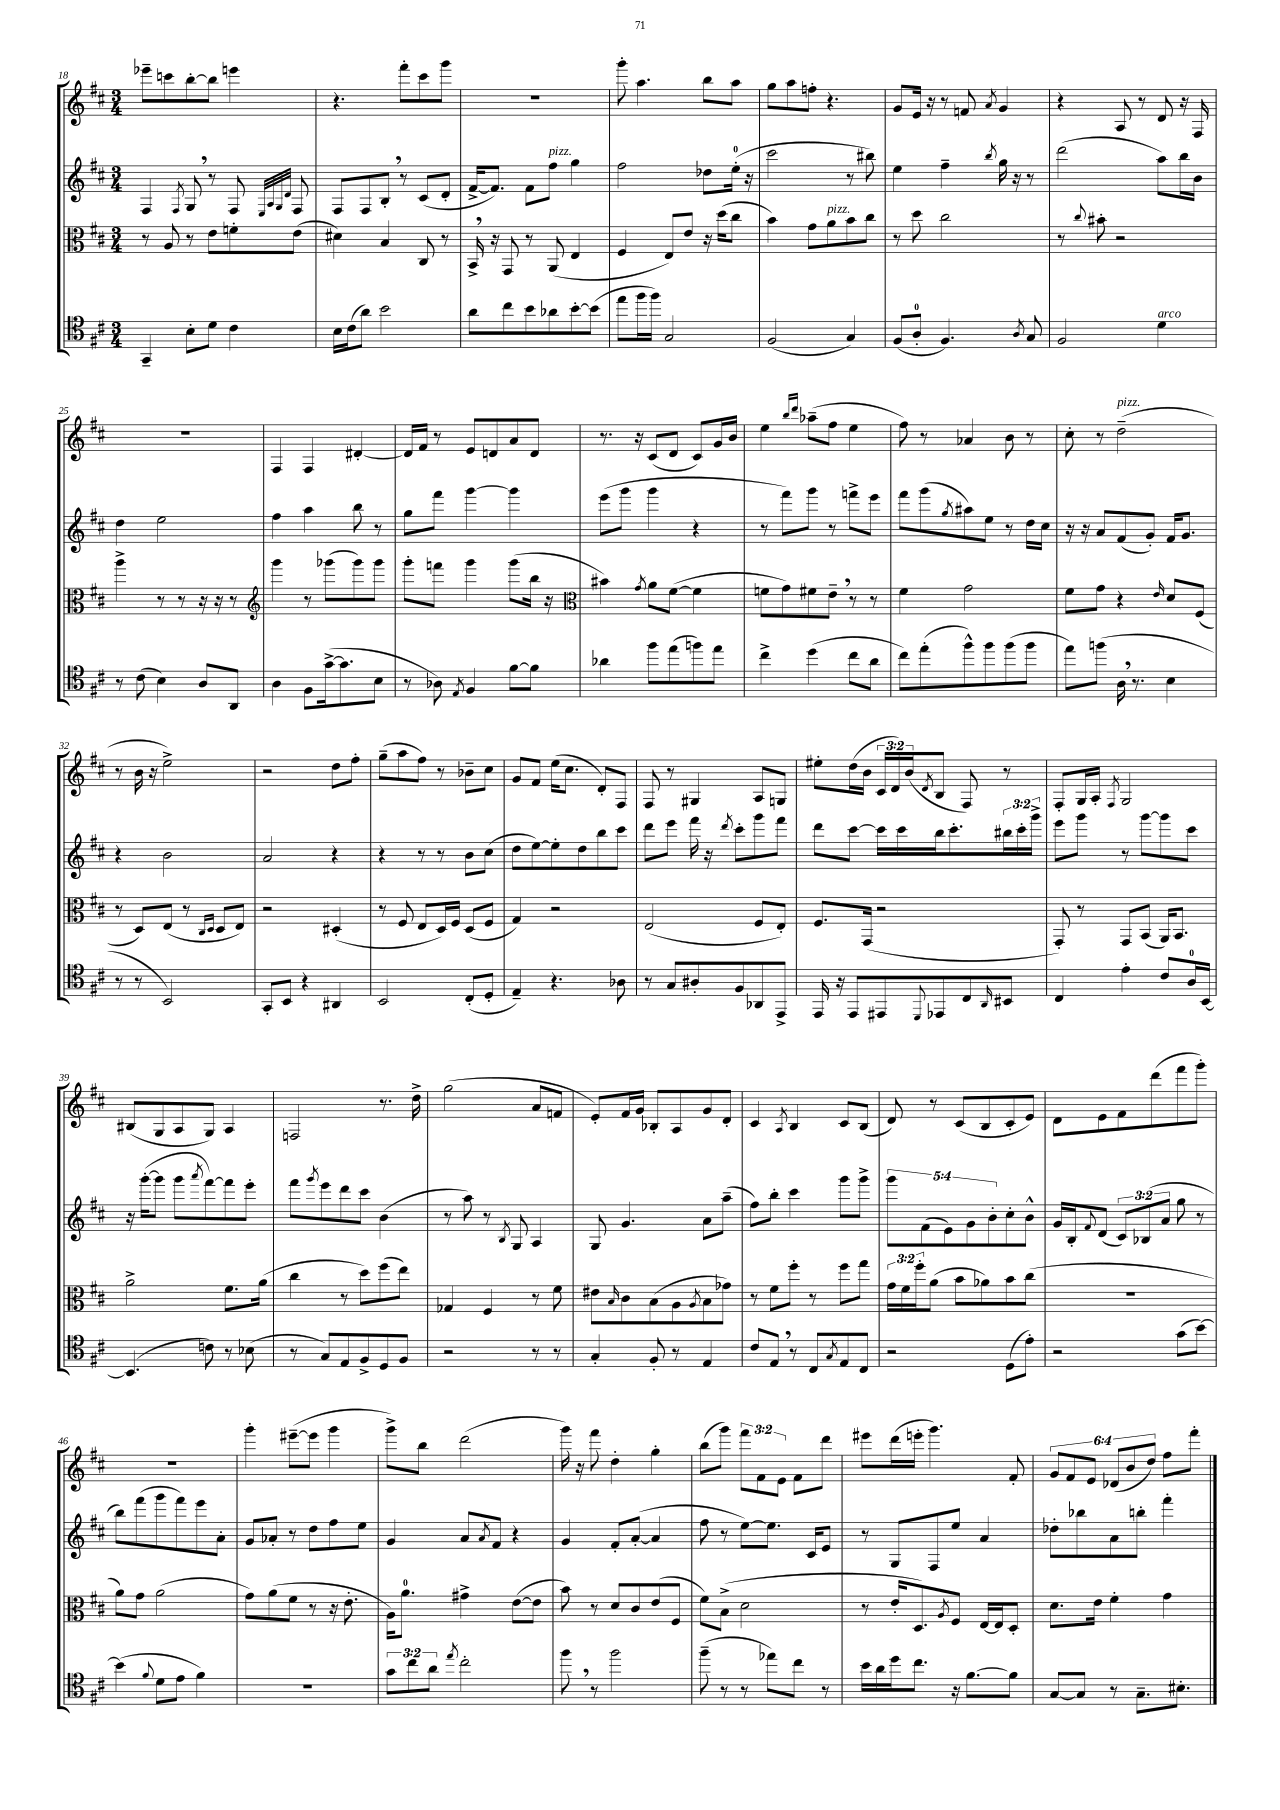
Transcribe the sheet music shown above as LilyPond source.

<<
\new StaffGroup <<
\new Staff = "s0" {
    \clef treble \key d \major \numericTimeSignature \time 3/4 \override Staff.TupletNumber.text = #tuplet-number::calc-fraction-text
    ees'''8-- c'''8 b''8~-. b''8 e'''4 |
    r4. fis'''8-. cis'''8 g'''8 |
    R2. |
    g'''8-. a''4. b''8 a''8 |
    g''8 a''8 f''8-. r4. |
    g'8 e'16 r16 r8 f'8 \acciaccatura { a'8 } g'4 |
    r4 a8 r8 d'8 r16 fis16 |
    R2. |
    fis4 fis4 dis'4~-. |
    dis'16 fis'16 r8 e'8 d'8 a'8 d'8 |
    r8. r16 cis'8( d'8 cis'8) g'16 b'16 |
    e''4 \grace { b''16 d'''16 } aes''8--( fis''8 e''4 |
    fis''8) r8 aes'4 b'8 r8 |
    cis''8-. r8 d''2--^\markup { \italic "pizz." }( |
    r8 b'16 r16 e''2->) |
    r2 d''8 fis''8-. |
    g''8--( a''8 fis''8) r8 bes'8-- cis''8 |
    g'8 fis'8 e''16( cis''8. d'8-.) fis8 |
    fis8 r8 gis4 a8 g8 |
    eis''8-. d''16( b'16 \tuplet 3/2 { cis'16 d'16) b'16( } \acciaccatura { d'8 } b8 fis8) r8 |
    fis8-. g16 a16-. \acciaccatura { fis8 } g2 |
    bis8( g8 a8 g8) a4 |
    f2 r8. d''16-> |
    g''2( a'8 f'8 |
    e'8-.) fis'16 g'16 bes8-. a8 g'8 d'8-. |
    cis'4 \acciaccatura { a8 } b4 cis'8 b8( |
    d'8) r8 cis'8( b8 cis'8-. e'8) |
    d'8 e'8 fis'8 d'''8( fis'''8 g'''8-.) |
    R2. |
    g'''4-. eis'''8~--( eis'''8 g'''4 |
    g'''8->) b''8 d'''2( |
    g'''16) r16 fis'''8 d''4-. g''4-. |
    b''8( g'''8) \tuplet 3/2 { fis'''8 fis'8 e'8 } fis'8 d'''8 |
    eis'''8 d'''16( e'''16-. g'''4.) fis'8-. |
    \tuplet 6/4 { g'8 fis'8 e'8 des'8( b'8 d''8) } fis''8 fis'''8-. \bar "|." |
}
\new Staff = "s1" {
    \clef treble \key d \major \numericTimeSignature \time 3/4 \override Staff.TupletNumber.text = #tuplet-number::calc-fraction-text
    fis4 \acciaccatura { fis8 } g8 \breathe r8 fis8 \grace { e32 a32 g32 d'32 } fis8 |
    fis8 fis8 b8-. \breathe r8 cis'8( d'8-. |
    fis'16~-> fis'8.) fis'8 fis''8^\markup { \italic "pizz." } g''4 |
    fis''2 des''8 e''16-0-.( r16 |
    cis'''2 r8 bis''8) |
    e''4 fis''4-- \acciaccatura { b''8 } g''16 r16 r8 |
    d'''2( a''8) b''16 b'16 |
    d''4 e''2 |
    fis''4 a''4 b''8 r8 |
    g''8 fis'''8 g'''4~ g'''4 |
    e'''8( g'''8 g'''4 r4 |
    r8 fis'''8) g'''8 r8 f'''8-> e'''8 |
    fis'''8 g'''8( \acciaccatura { g''8 } ais''8) e''8 r8 d''16 cis''16 |
    r16 r16 a'8 fis'8( g'8-.) fis'16 g'8. |
    r4 b'2 |
    a'2 r4 |
    r4 r8 r8 b'8 cis''8( |
    d''8 e''8~) e''8-. d''8 b''8 cis'''8 |
    d'''8 e'''8 fis'''16 r16 \acciaccatura { d'''8 } cis'''8-. g'''8 fis'''8 |
    d'''8 cis'''8~ cis'''16 cis'''16 b''16 cis'''8.-. \tuplet 3/2 { bis''16 cis'''16-. g'''16-> } |
    e'''8 g'''8 r8 g'''8~ g'''8 cis'''8 |
    r16 g'''16~-.( g'''8 g'''8 \acciaccatura { a'''8 } fis'''8~) fis'''8 e'''8-. |
    fis'''8 \acciaccatura { g'''8 } e'''8 d'''8 cis'''8 b'4( |
    r8 a''8) r8 \acciaccatura { b8 } g8 a4 |
    g8 g'4. a'8 a''8--( |
    fis''8) b''8-. cis'''4 g'''8 g'''8-> |
    \tuplet 5/4 { g'''8 fis'8( e'8) g'8 b'8-. } cis''8-. b'8-^ |
    g'16 b16-. \appoggiatura { fis'8 } d'8( \tuplet 3/2 { cis'8) bes8( a'8 } g''8 r8 |
    b''8) fis'''8( g'''8 fis'''8) e'''8 a'8-. |
    g'8 aes'8-. r8 d''8 fis''8 e''8 |
    g'4 a'8 \acciaccatura { a'8 } fis'8 r4 |
    g'4 fis'8-. a'8~-.( a'4 |
    fis''8 r8 e''8~) e''8. cis'16 e'8 |
    r8 g8 fis8 e''8 a'4 |
    des''8-. bes''8 a'8 b''8-. fis'''4-. \bar "|." |
}
\new Staff = "s2" {
    \clef alto \key d \major \numericTimeSignature \time 3/4 \override Staff.TupletNumber.text = #tuplet-number::calc-fraction-text
    r8 a8 r8 e'8 f'8-. e'8( |
    dis'4) b4 cis8 r8 |
    b,16-> \breathe r16 g,8 r8 a,8( e4 |
    fis4 e8) e'8 r16 d''16( cis''8 |
    b'4) g'8 a'8^\markup { \italic "pizz." } b'8 cis''8 |
    r8 d''8 cis''2 |
    r8 \appoggiatura { cis''8 } bis'8-. r2 |
    a''4-> r8 r8 r16 r16 r8 |
    \clef treble g'''4 r8 ges'''8( ges'''8) ges'''8 |
    g'''8-. f'''8 g'''4 g'''8( b''16 r16 |
    \clef alto bis'4) \acciaccatura { g'8 } a'8 fis'8~( fis'4 |
    f'8 g'8) fis'8 e'8-- \breathe r8 r8 |
    fis'4 g'2 |
    fis'8 g'8 r4 \grace { e'16 } d'8 fis8( |
    r8 d8) e8( r8 \grace { cis16 d16 } d8 e8) |
    r2 dis4-.( |
    r8 fis8 e8 d16) fis16 d8( fis8 |
    g4) r2 |
    e2( fis8 e8-.) |
    fis8. g,16( r2 |
    g,8-.) r8 g,8 b,8( a,16) b,8. |
    a'2-> fis'8. a'16( |
    cis''4 r8 d''8) fis''8( e''8) |
    ges4 fis4 r8 fis'8 |
    eis'8 \grace { b16 } cis'8 b8( a8 \acciaccatura { a8 } b8 ges'8) |
    r8 fis'8 fis''8-. r8 fis''8 g''8 |
    \tuplet 3/2 { g'16 fis'16 fis''16-. } a'8( b'8 aes'8) b'8 cis''8( |
    R2. |
    a'8) g'8 a'2( |
    g'8) a'8( fis'8 r8 r16 e'8.-. |
    a16) a'8.-0 gis'4-> e'8~( e'8 |
    b'8) r8 d'8 cis'8 e'8( fis8 |
    fis'8) b8->( d'2 |
    r8 e'16-. d8.) \acciaccatura { a8 } fis8 e16~ e16 d8-. |
    d'8. e'16 fis'4-. g'4 \bar "|." |
}
\new Staff = "s3" {
    \clef tenor \key d \major \numericTimeSignature \time 3/4 \override Staff.TupletNumber.text = #tuplet-number::calc-fraction-text
    g,4-- b8-. d'8 cis'4 |
    b16 cis'16( a'8) b'2 |
    a'8 cis''8 b'8 aes'8 b'8~-. b'8( |
    e''8 fis''16 fis''16) g2 |
    fis2( g4) |
    fis8( a8-0-. fis4.) \acciaccatura { a8 } g8 |
    fis2 d'4^\markup { \italic "arco" } |
    r8 cis'8( b4) a8 a,8 |
    a4 fis8 g'16~->( g'8. b8 |
    r8 aes8) \acciaccatura { e8 } fis4 fis'8~ fis'8 |
    aes'4 fis''8 e''8( f''8) e''8 |
    cis''4-> d''4( cis''8 a'8 |
    cis''8) e''8-.( fis''8-^) fis''8 fis''8( fis''8 |
    e''8) f''8( a16 \breathe r8. b4 |
    r8 r8 b,2) |
    g,8-. b,8 r4 ais,4 |
    b,2 cis8-.( d8-. |
    e4--) r4. aes8 |
    r8 g8 ais8-. fis8 aes,8 e,8-> |
    e,16 r16 e,8 eis,8 \appoggiatura { d,8 } ees,8 cis8 \grace { a,16 } bis,8 |
    cis4 e'4-. cis'8 a16-0 b,16~ |
    b,4.( c'8) r8 bes8( |
    r8 g8) e8 fis8-> d8 fis8 |
    r2 r8 r8 |
    g4-. fis8-. r8 e4 |
    cis'8 e8 \breathe r8 cis8 \acciaccatura { g8 } e8 cis8 |
    r2 d8( e'8-.) |
    r2 g'8( b'8~) |
    b'4( \appoggiatura { fis'8 } d'8 e'8 fis'4) |
    R2. |
    \tuplet 3/2 { g'8 cis''8 a'8 } \acciaccatura { e''8 } cis''2-. |
    fis''8 \breathe r8 fis''2 |
    fis''8--( r8 r8 ees''8) cis''8 r8 |
    b'16 a'16 d''16 cis''8. r16 fis'8.~ fis'8 |
    g8~ g8 r8 g8.-- bis8.-. \bar "|." |
}
>>
>>
\layout { \context { \Score currentBarNumber = #18 } }
